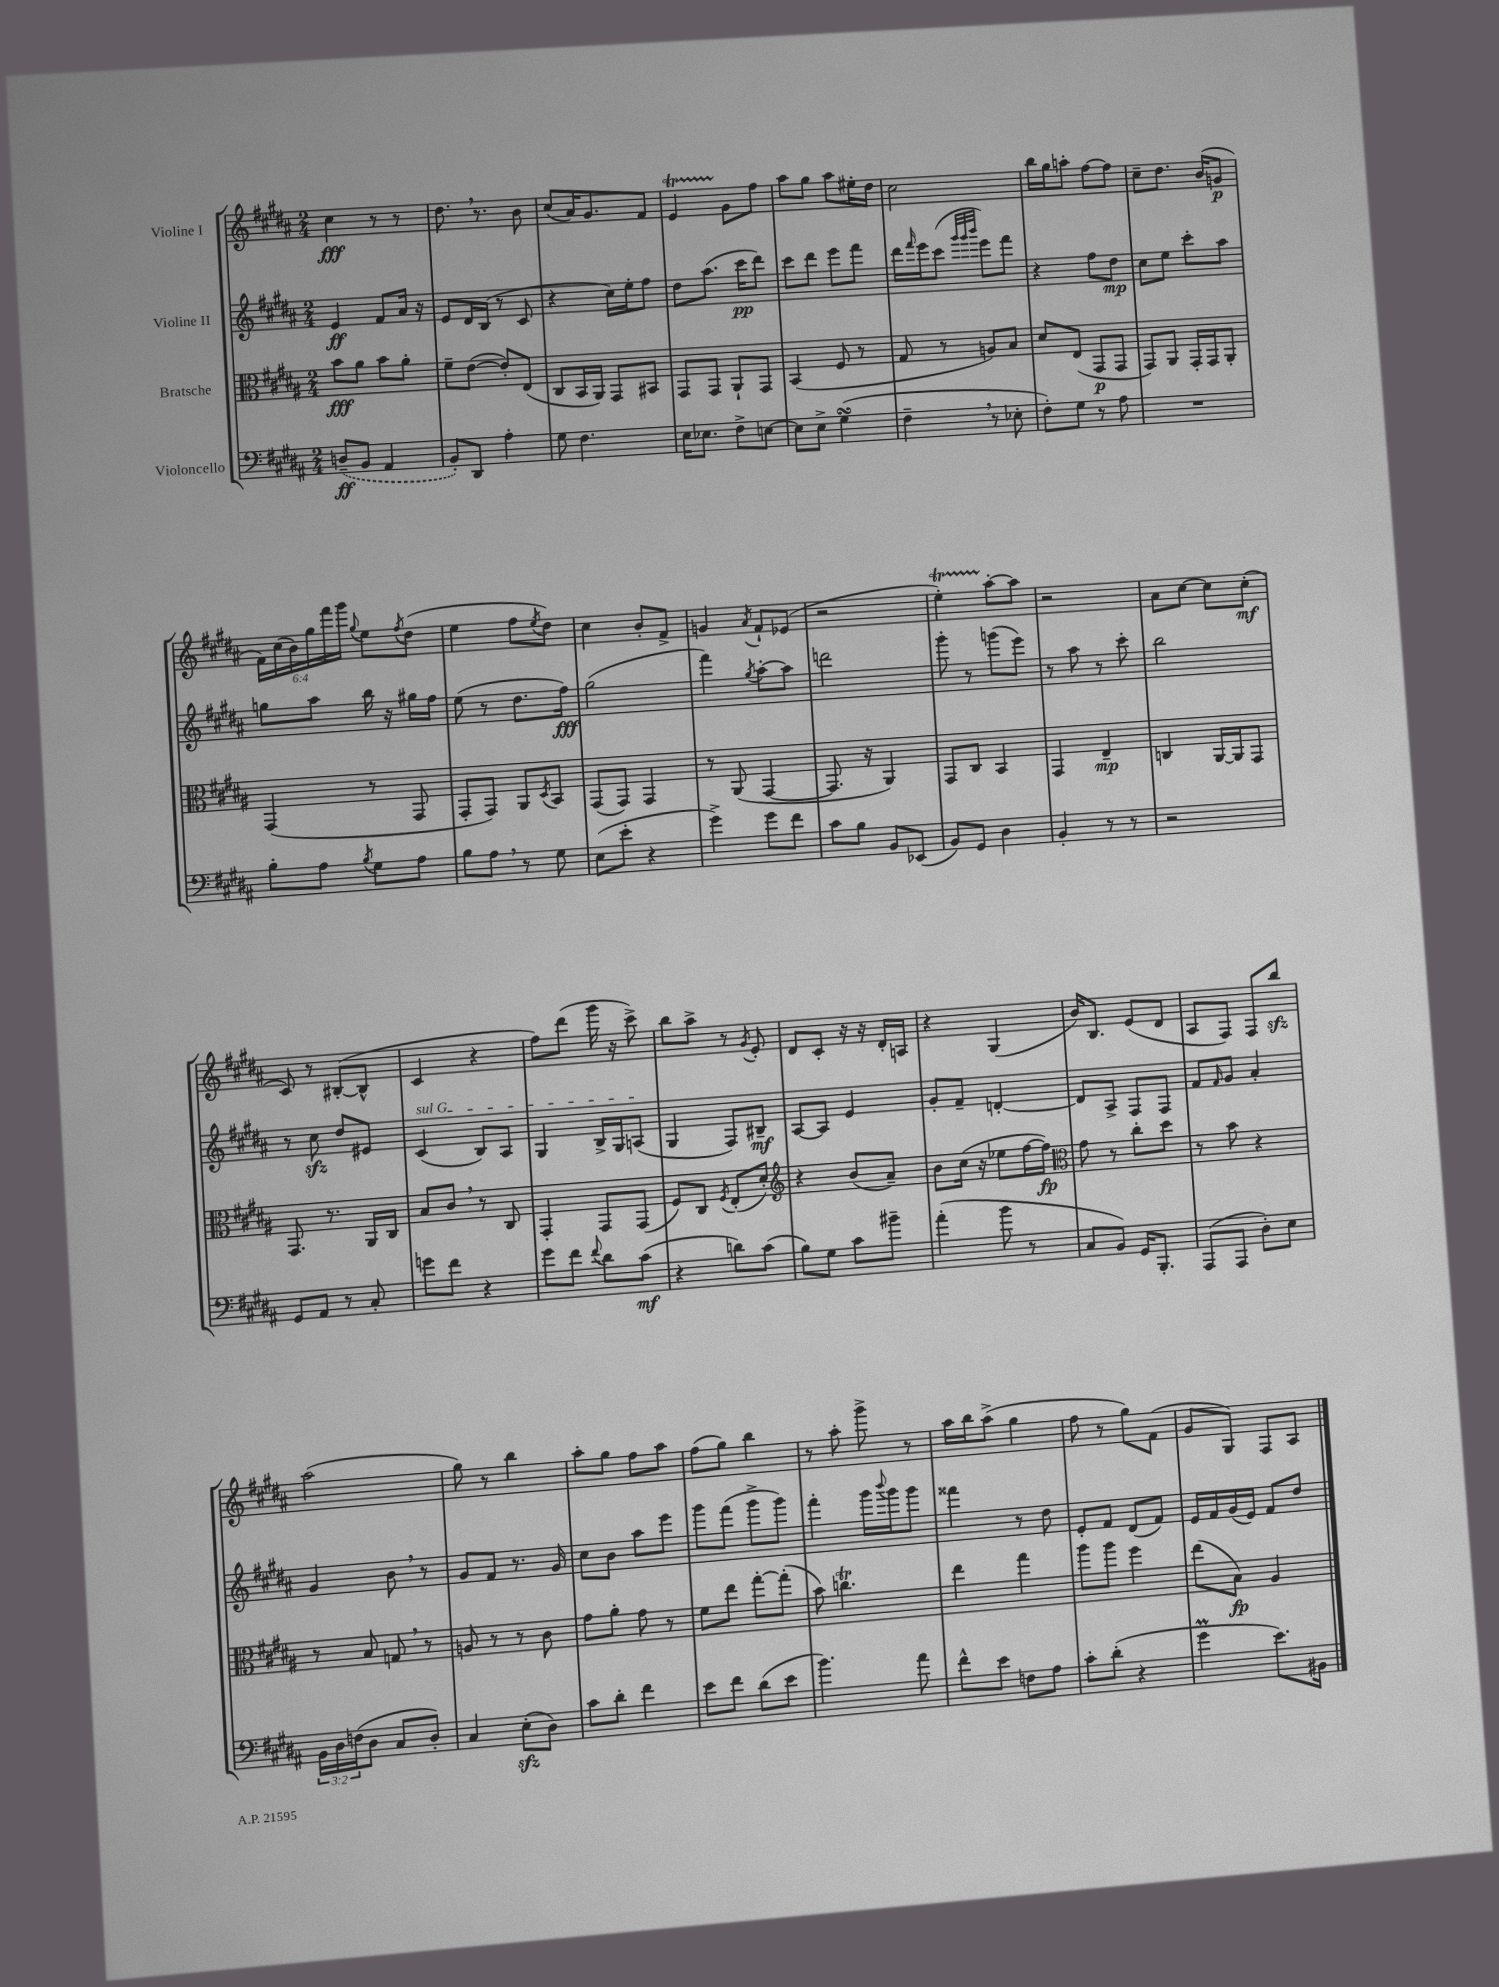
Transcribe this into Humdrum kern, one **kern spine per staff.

**kern	**kern	**kern	**kern
*staff4	*staff3	*staff2	*staff1
*clefF4	*clefC3	*clefG2	*clefG2
*k[f#c#g#d#a#]	*k[f#c#g#d#a#]	*k[f#c#g#d#a#]	*k[f#c#g#d#a#]
*M2/4	*M2/4	*M2/4	*M2/4
(8D~	8b	4e	4cc#
8BB	8a#	.	.
4AA#	8b	8f#	8r
.	8a#'	16a#	8r
.	.	16r	.
=	=	=	=
8BB')	8f#~	8e	8.dd#
8DD#	([8e	16d#	.
.	.	(16B	8.r
4A#'	8e'])	8r	.
.	(8E	8c#	8b
=	=	=	=
8G#	8C#	4r	(8cc#
4.F#	16BB	.	16a#)
.	16AA#)	.	8.g#
.	8GG#	16cc#)	.
.	.	16ee'	.
.	8BB#	8ff#	8f#
=	=	=	=
16E	8GG#	8dd#	4e
8.E-	.	.	.
.	8GG#	(8.aa#	.
8F#^	8AA#`	.	8g#
.	.	16ccc#	.
[8E	8GG#	8ddd#)	8ff#
=	=	=	=
8E]	(4BB	8ccc#	8aa#
8E^	.	8ddd#	8gg#
(4G#	8F#	8eee	8aa#
.	8r	8fff#	16ee#'
.	.	.	16dd#
=	=	=	=
4F#~	8G#	16ddd#	2cc#
.	.	16qqfff#	.
.	.	16eee	.
.	8r	(8ccc#	.
.	.	32qqggg#	.
.	.	32qqggg#	.
.	.	32qqbbb	.
8r	8A)	8eee)	.
8E-'	8B	8fff#	.
=	=	=	=
8F#')	8d#	4r	16bb
.	.	.	16gg#
8G#	(8E	.	8aa'
8r	8GG#	8ff#	[8ff#
8A#	8GG#	8dd#	8ff#]
=	=	=	=
2r	8GG#)	8cc#	8cc#~
.	8AA#	8ee	8.dd#
.	16GG#'	8ccc#'	.
.	16GG#	.	(16b
.	8AA#'	8aa#	8g
=	=	=	=
8B'	(4GG#	8gg	24f#)
.	.	.	(24cc#
.	.	.	24b)
8A#	.	8aa#	24gg#
.	.	.	24fff#
.	.	.	24ggg#
8qB	.	.	8qqgg#
8G#	8r	16bb	8ee
.	.	16r	.
.	.	.	8qff#
8A#	8GG#	16gg#	(8dd#
.	.	16ff#	.
=	=	=	=
8B	8GG#'	(8ee	4ee
8A#	8GG#)	8r	.
8r	8AA#	8.dd#	8ff#
.	8qD#	.	8qee
8G#	8BB	.	8dd#)
.	.	16ff#)	.
=	=	=	=
(8E	(8GG#	(2gg#	4cc#
8e'	8GG#)	.	.
4r	4GG#	.	8b'
.	.	.	8f#^
=	=	=	=
4g#^)	8r	4fff#)	4g
.	(8AA#	.	.
.	.	8qgg#	8qa#
8g#	[4GG#	[8aa#'	8f#`
8f#	.	8aa#]	(8e-
=	=	=	=
8c#	8.GG#]	2ddd	2r
8B	.	.	.
.	16r	.	.
8BB	4AA#)	.	.
(8EE-	.	.	.
=	=	=	=
8BB)	8GG#	8ggg#'	4ee')
8GG#	8C#	8r	.
4D#	4BB	(8ggg	[8aa#'
.	.	8eee)	8aa#]
=	=	=	=
4BB'	4GG#	8r	2r
.	.	8aa#	.
8r	4E~	8r	.
8r	.	8ccc#'	.
=	=	=	=
2r	4C	2bb	8a#
.	.	.	[8cc#
.	[16AA#	.	8cc#]
.	16AA#]	.	.
.	8GG#	.	(8cc#'
=	=	=	=
8GG#	8.GG#	8r	8c#)
8AA#	.	8cc#	8r
.	8.r	.	.
8r	.	8dd#	([8B#'
8C#'	16AA#	8e#	8B#^^]
.	16C#	.	.
=	=	=	=
8g	8B	(4c#	4c#
8f#	8c#	.	.
4r	8r	8B)	4r
.	8C#	8A#	.
=	=	=	=
8g#	4GG#'	4G#	8ff#)
8f#	.	.	(8ddd#
8qqf#	.	.	.
8d#	8GG#	16B^	16ggg#
.	.	16G#	16r
(8c#	(8GG#	(8A	8ccc#^)
=	=	=	=
4r	8F#)	4G#	8bb
.	8C#	.	8aa#^
.	8qF#	.	.
8d)	(8E'	8F#)	8r
.	.	.	8qg#
(8c#	8d#')	8B#~	8e'
=	=	=	=
*	*clefG2	*	*
8B)	4r	[8A#	8d#
8G#	.	8A#]	8c#'
8c#	(8b	4e	16r
.	.	.	16r
8b#~	8a#~)	.	16d#'
.	.	.	16A
=	=	=	=
(4a#'	8b	8g#'	4r
.	(16cc#	8f#~	.
.	16r	.	.
8b	8ee-	[4d'	(4G#
8r	[16ff#	.	.
.	16ff#])	.	.
=	=	=	=
*	*clefC3	*	*
8C#	8g#	8d]	16b)
.	.	.	8.B
8BB)	8r	8A#^	.
16GG#	8cc#'	8F#	(8e
8.BBB'	.	.	.
.	8dd#	8F#	8d#
=	=	=	=
(8AAA#	8r	8f#	8A#
.	.	16qqf#	.
8AAA#	8b	8g#	8F#)
8D#')	4r	4a#'	8F#
8E	.	.	8bb
=	=	=	=
24BB	8r	4g#	(2aa#
24D#	.	.	.
(24F	.	.	.
8D#	8B	.	.
8C#	8G	8b	.
8D#')	8r	8r	.
=	=	=	=
4C#	8A	8g#	8gg#)
.	8r	8f#	8r
(8E'	8r	8.r	4bb
8D#)	8c#	.	.
.	.	16g#	.
=	=	=	=
8c#	8g#	8cc#	8aa#'
8d#'	8a#'	8b	8gg#
4f#	8g#	8aa#	8ff#
.	8r	8eee	8aa#
=	=	=	=
8e	8f#	8ggg#	(8ff#
8f#	8ee	(8fff#	8gg#)
(8d#	[8gg#'	8ggg#^	4bb
8e	(8gg#']	8ggg#)	.
=	=	=	=
4.b)	8b)	4fff#'	8r
.	4.cc	.	8aa#'
.	.	16ggg#	8ggg#^
.	.	8qqbbb	.
.	.	16ggg#	.
8a#	.	8ggg#	8r
=	=	=	=
8f#^^	4ee	4fff##	16aa#
.	.	.	16bb
8e	.	.	(8aa#^
8F	4gg#	8r	4gg#
8A#	.	8dd#	.
=	=	=	=
8c#'	8aa#	8e'	8ff#
(8d#'	8aa#	8f#	8r
4r	4ff#	(8d#	8gg#)
.	.	8f#)	(8f#
=	=	=	=
4g#	(8ee	16e	8g#
.	.	16f#	.
.	8B)	(16g#	8G#)
.	.	16e)	.
8.e)	4A#	8f#	8F#
.	.	8dd#	8A#
16BB#	.	.	.
==	==	==	==
*-	*-	*-	*-
